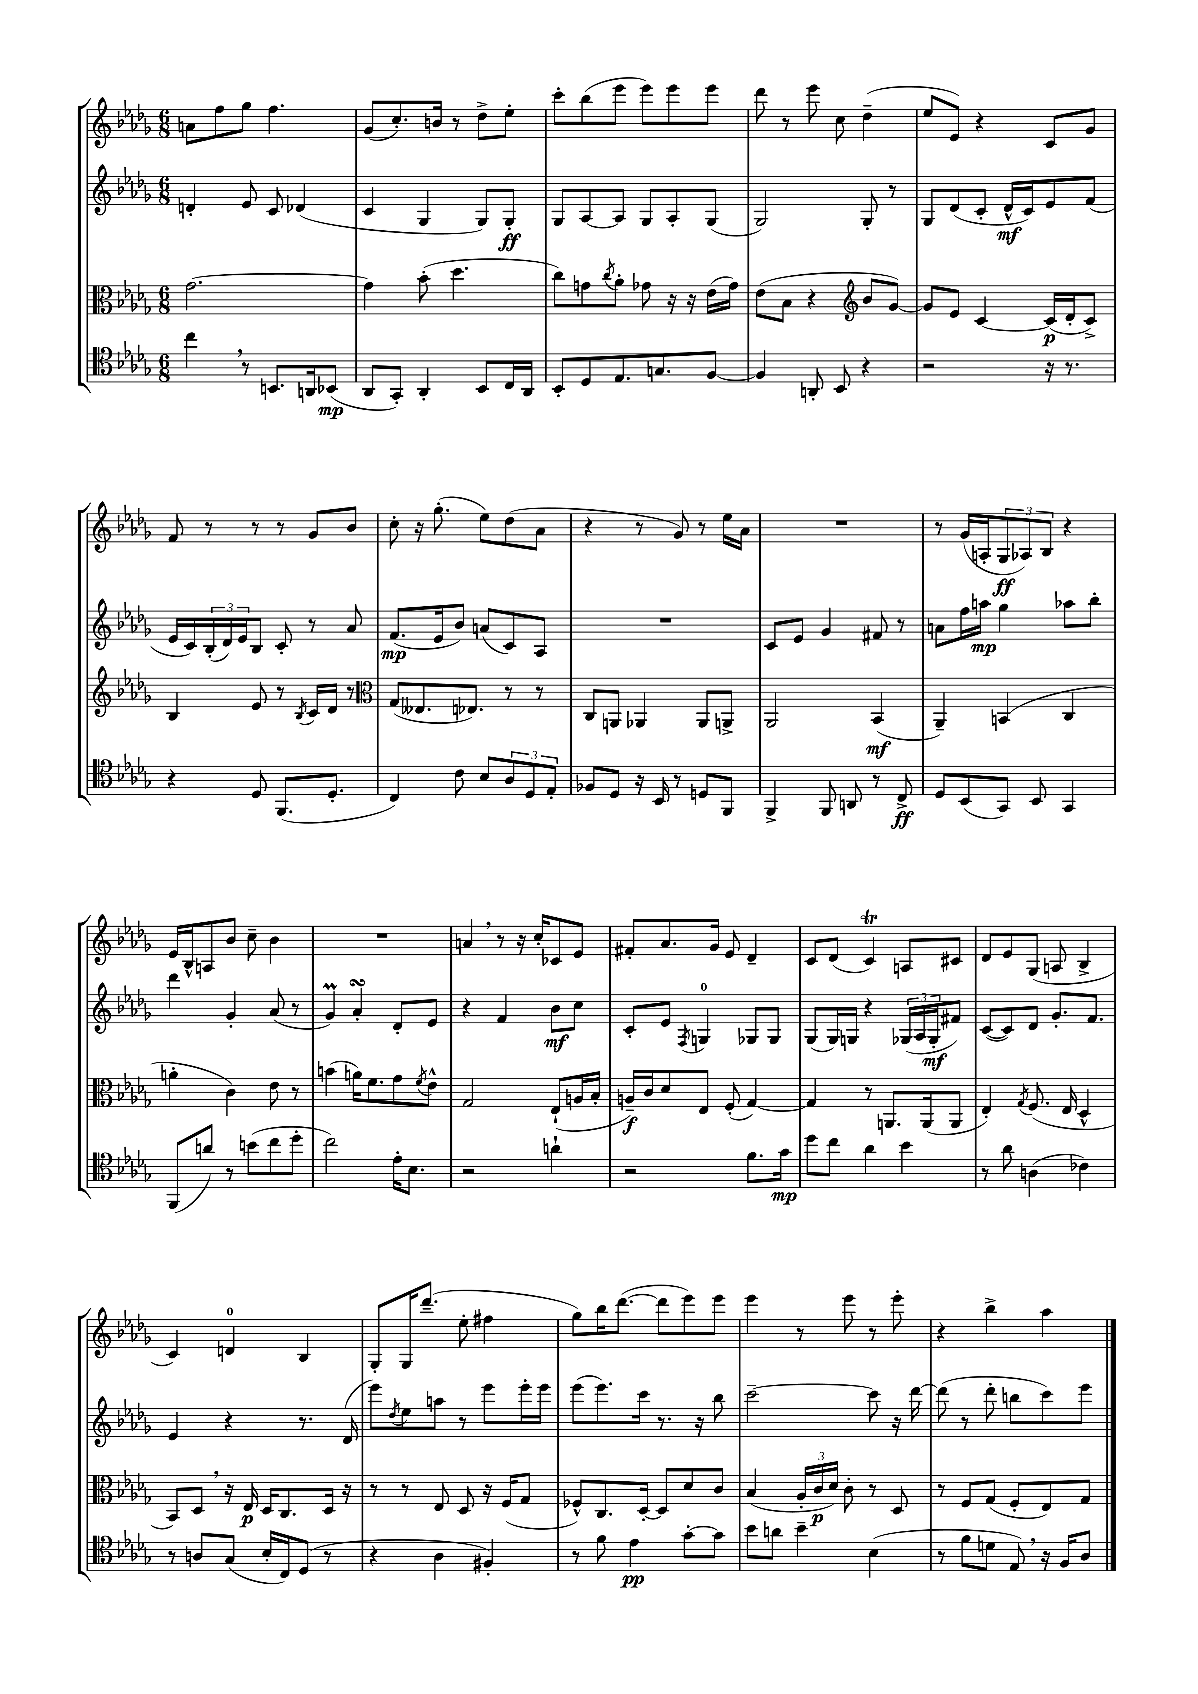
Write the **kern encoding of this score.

**kern	**dynam	**kern	**dynam	**kern	**dynam	**kern	**dynam
*part4	*part4	*part3	*part3	*part2	*part2	*part1	*part1
*staff4	*staff4	*staff3	*staff3	*staff2	*staff2	*staff1	*staff1
*clefC4	*	*clefC3	*	*clefG2	*	*clefG2	*
*k[b-e-a-d-g-]	*	*k[b-e-a-d-g-]	*	*k[b-e-a-d-g-]	*	*k[b-e-a-d-g-]	*
*M6/8	*	*M6/8	*	*M6/8	*	*M6/8	*
=101	=101	=101	=101	=101	=101	=101	=101
4cc,\	.	[2.g-\	.	4dn'/	.	8an\L	.
.	.	.	.	.	.	8ff\	.
8r	.	.	.	8e-/	.	8gg-\J	.
8.BBn/L	.	.	.	8c/	.	4.ff\	.
.	.	.	.	(4d-X/	.	.	.
16AAn/k	.	.	.	.	.	.	.
(8BB-X/J	mp	.	.	.	.	.	.
=102	=102	=102	=102	=102	=102	=102	=102
8AA-/L	.	4g-\]	.	4c/	.	(8g-/L	.
8GG-'/J)	.	.	.	.	.	8.cc'/)	.
4AA-'/	.	(8b-'\	.	4G-/	.	.	.
.	.	.	.	.	.	16bn/Jk	.
.	.	4.dd-\	.	.	.	8r	.
8BB-/L	.	.	.	8G-/L)	.	8dd-^\L	.
16C/L	.	.	.	8G-'/J	ff	8ee-'\J	.
16AA-/JJ	.	.	.	.	.	.	.
=103	=103	=103	=103	=103	=103	=103	=103
8BB-'/L	.	8cc\L)	.	8G-/L	.	8ccc'\L	.
8D-/	.	8gn\	.	[8A-/	.	(8bb-\	.
.	.	8qcc/	.	.	.	.	.
8.E-/	.	8a-'\J	.	8A-/J]	.	8eee-\J	.
.	.	8g-X\	.	8G-/L	.	8eee-\L)	.
8.Gn/	.	.	.	.	.	.	.
.	.	16r	.	8A-'/	.	8eee-\	.
.	.	16r	.	.	.	.	.
[8F/J	.	(16e-\LL	.	(8G-/J	.	8eee-\J	.
.	.	16g-\JJ)	.	.	.	.	.
=104	=104	=104	=104	=104	=104	=104	=104
4F/]	.	(8e-\L	.	2G-/)	.	8ddd-\	.
.	.	8B-\J	.	.	.	8r	.
8AAn'/	.	4r	.	.	.	8eee-\	.
8BB-/	.	.	.	.	.	8cc\	.
*	*	*clefG2	*	*	*	*	*
4r	.	8b-/L	.	8G-'/	.	(4dd-~\	.
.	.	[8g-/J)	.	8r	.	.	.
=105	=105	=105	=105	=105	=105	=105	=105
2r	.	8g-/L]	.	8G-/L	.	8ee-/L	.
.	.	8e-/J	.	(8d-/	.	8e-/J)	.
.	.	[4c/	.	8c'/J	.	4r	.
.	.	.	.	16d-^^/LL	mf	.	.
.	.	.	.	16c/J)	.	.	.
16r	.	(16c/LL]	p	8e-/	.	8c/L	.
8.r	.	16d-'/J	.	.	.	.	.
.	.	8c^/J)	.	(8f/J	.	8g-/J	.
!!LO:LB:g=z
=106	=106	=106	=106	=106	=106	=106	=106
4r	.	4B-/	.	16e-/LL	.	8f/	.
.	.	.	.	16c/)	.	.	.
.	.	.	.	(24B-'/	.	8r	.
.	.	.	.	24d-/)	.	.	.
.	.	.	.	24e-/J	.	.	.
8D-/	.	8e-/	.	8B-/J	.	8r	.
(8.FF/L	.	8r	.	8c'/	.	8r	.
.	.	8qB-/	.	.	.	.	.
.	.	16c/LL	.	8r	.	8g-/L	.
8.D-'/J	.	16d-/JJ	.	.	.	.	.
.	.	8r	.	8a-/	.	8b-/J	.
=107	=107	=107	=107	=107	=107	=107	=107
*	*	*clefC3	*	*	*	*	*
4C/)	.	(8G-/L	.	(8.f/L	mp	8cc'\	.
.	.	8.E--X/	.	.	.	16r	.
.	.	.	.	16e-/k	.	(8.gg-'\	.
8c\	.	.	.	8b-/J)	.	.	.
.	.	8.E-X/J)	.	.	.	.	.
8B-/L	.	.	.	(8an/L	.	8ee-\L)	.
12A-/	.	8r	.	8c/)	.	(8dd-\	.
12D-/	.	.	.	.	.	.	.
.	.	8r	.	8A-/J	.	8a-\J	.
12E-'/J	.	.	.	.	.	.	.
=108	=108	=108	=108	=108	=108	=108	=108
8F-X/L	.	8C/L	.	2.r	.	4r	.
8D-/J	.	8AAn/J	.	.	.	.	.
16r	.	4AA-X/	.	.	.	8r	.
16BB-/	.	.	.	.	.	.	.
8r	.	.	.	.	.	8g-/)	.
8Dn/L	.	8AA-/L	.	.	.	8r	.
8FF/J	.	8AAn^/J	.	.	.	16ee-\LL	.
.	.	.	.	.	.	16a-\JJ	.
=109	=109	=109	=109	=109	=109	=109	=109
4FF^/	.	2AA-/	.	8c/L	.	2.r	.
.	.	.	.	8e-/J	.	.	.
8FF/	.	.	.	4g-/	.	.	.
8AAn/	.	.	.	.	.	.	.
8r	.	(4BB-/	mf	8f#X/	.	.	.
8C^/	ff	.	.	8r	.	.	.
=110	=110	=110	=110	=110	=110	=110	=110
8D-/L	.	4AA-~/)	.	8an\L	.	8r	.
(8BB-/	.	.	.	16ff\L	.	(16g-/LL	.
.	.	.	.	16aan\JJ	mp	16An'/J	.
8GG-/J)	.	(4BBn/	.	4gg-\	.	12G-/	ff
.	.	.	.	.	.	12A-X/)	.
8BB-/	.	.	.	.	.	.	.
.	.	.	.	.	.	12B-/J	.
4GG-/	.	4C/	.	8aa-X\L	.	4r	.
.	.	.	.	8bb-'\J	.	.	.
!!LO:LB:g=z
=111	=111	=111	=111	=111	=111	=111	=111
(8FF/L	.	4an'\	.	4ddd-\	.	16e-/LL	.
.	.	.	.	.	.	16B-^^/J	.
8an/J)	.	.	.	.	.	8An/	.
8r	.	4c\)	.	4g-'/	.	8b-/J	.
(8bn\L	.	.	.	.	.	8cc~\	.
8cc\	.	8e-\	.	(8a-/	.	4b-\	.
8dd-'\J	.	8r	.	8r	.	.	.
=112	=112	=112	=112	=112	=112	=112	=112
2cc\)	.	(4bn\	.	4g-M/)	.	2.r	.
.	.	16an\KL)	.	4a-sSSS'/	.	.	.
.	.	8.f\	.	.	.	.	.
16e-'\KL	.	8g-\	.	8d-'/L	.	.	.
8.B-\J	.	.	.	.	.	.	.
.	.	8qf/	.	.	.	.	.
.	.	8e-^^\J	.	8e-/J	.	.	.
=113	=113	=113	=113	=113	=113	=113	=113
2r	.	2G-/	.	4r	.	4an,/	.
.	.	.	.	4f/	.	8r	.
.	.	.	.	.	.	16r	.
.	.	.	.	.	.	16cc'/KL	.
4an`\	.	(8E-`/L	.	8b-\L	mf	8c-X/	.
.	.	16An/L	.	8cc\J	.	8e-/J	.
.	.	16B-'/JJ	.	.	.	.	.
=114	=114	=114	=114	=114	=114	=114	=114
2r	.	16An~/LL)	f	8c'/L	.	8f#X'/L	.
.	.	16c/J	.	.	.	.	.
.	.	8d-/	.	8e-/J	.	8.a-/	.
.	.	.	.	8qF/	.	.	.
.	.	8E-/J	.	4Gn/	.	.	.
.	.	.	.	.	.	16g-/Jk	.
.	.	(8F'/	.	.	.	8e-/	.
8.f\L	.	[4G-/)	.	8G-X/L	.	4d-~/	.
.	.	.	.	8G-/J	.	.	.
16g-\Jk	mp	.	.	.	.	.	.
=115	=115	=115	=115	=115	=115	=115	=115
8dd-\L	.	4G-/]	.	(8G-/L	.	8c/L	.
8cc\J	.	.	.	16G-/L)	.	(8d-/J	.
.	.	.	.	16Gn/JJ	.	.	.
4a-\	.	8r	.	4r	.	4ct/)	.
.	.	8.AAn/L	.	.	.	.	.
4b-\	.	.	.	(24G-X/LL	.	8An/L	.
.	.	.	.	24A-/	.	.	.
.	.	(16AA/k	.	.	.	.	.
.	.	.	.	24G-'/J	mf	.	.
.	.	8AA/J	.	8f#X/J)	.	8c#X/J	.
=116	=116	=116	=116	=116	=116	=116	=116
8r	.	4E-'/)	.	([8c/L	.	8d-/L	.
8a-\	.	.	.	8c/])	.	8e-/	.
.	.	8qG-/	.	.	.	.	.
(4An\	.	(8.F/	.	8d-/J	.	(8G-/J	.
.	.	.	.	8.g-'/L	.	8An/	.
.	.	16E-/	.	.	.	.	.
4c-X\)	.	4D-^^/	.	.	.	4B-^/	.
.	.	.	.	8.f/J	.	.	.
!!LO:LB:g=z
=117	=117	=117	=117	=117	=117	=117	=117
8r	.	8BB-/L)	.	4e-/	.	4c/)	.
8An/L	.	8D-,/J	.	.	.	.	.
(8G-/J	.	16r	.	4r	.	4dn/	.
.	.	16E-/	p	.	.	.	.
16B-'/LL	.	16D-/KL	.	.	.	.	.
16C/J)	.	8.C/	.	.	.	.	.
(8D-/J	.	.	.	8.r	.	4B-/	.
8r	.	16D-/Jk	.	.	.	.	.
.	.	16r	.	(16d-/	.	.	.
=118	=118	=118	=118	=118	=118	=118	=118
4r	.	8r	.	8eee-\L)	.	8G-'/L	.
.	.	.	.	8qdd-/	.	.	.
.	.	8r	.	8ee-\	.	16G-/K	.
.	.	.	.	.	.	(8.ddd-~/J	.
4A-\	.	8E-/	.	8aan\J	.	.	.
.	.	8D-/	.	8r	.	8ee-'\	.
4F#X'/)	.	16r	.	8eee-\L	.	4ff#X\	.
.	.	(16F/KL	.	.	.	.	.
.	.	8G-/J	.	16eee-'\L	.	.	.
.	.	.	.	16eee-\JJ	.	.	.
=119	=119	=119	=119	=119	=119	=119	=119
8r	.	8F-X^^/L)	.	(8eee-\L	.	8gg-\L)	.
8f\	.	8.C/	.	8.eee-\)	.	16bb-\K	.
.	.	.	.	.	.	([8.ddd-\J	.
4e-\	pp	.	.	.	.	.	.
.	.	[16D-'/Jk	.	16ccc\Jk	.	.	.
.	.	8D-/L]	.	8.r	.	8ddd-\L]	.
[8g-'\L	.	8d-/	.	.	.	8eee-\)	.
.	.	.	.	16r	.	.	.
8g-\J]	.	8c/J	.	8bb-\	.	8eee-\J	.
=120	=120	=120	=120	=120	=120	=120	=120
8b-\L	.	(4B-/	.	[2ccc~\	.	4eee-\	.
8an\J	.	.	.	.	.	.	.
4b-~\	.	24A-'/LL	.	.	.	8r	.
.	.	24c/	p	.	.	.	.
.	.	24d-/JJ)	.	.	.	.	.
.	.	8c'\	.	.	.	8eee-\	.
(4B-\	.	8r	.	8ccc\]	.	8r	.
.	.	8D-/	.	16r	.	8eee-'\	.
.	.	.	.	[16ddd-\	.	.	.
=121	=121	=121	=121	=121	=121	=121	=121
8r	.	8r	.	(8ddd-\]	.	4r	.
8f\L	.	8F/L	.	8r	.	.	.
8dn\J	.	(8G-/J	.	8ddd-'\	.	4bb-^\	.
8E-,/)	.	8F'/L	.	8bbn\L	.	.	.
16r	.	8E-/)	.	8ccc\)	.	4aa-\	.
16F/KL	.	.	.	.	.	.	.
8A-/J	.	8G-/J	.	8eee-\J	.	.	.
==	==	==	==	==	==	==	==
*-	*-	*-	*-	*-	*-	*-	*-
